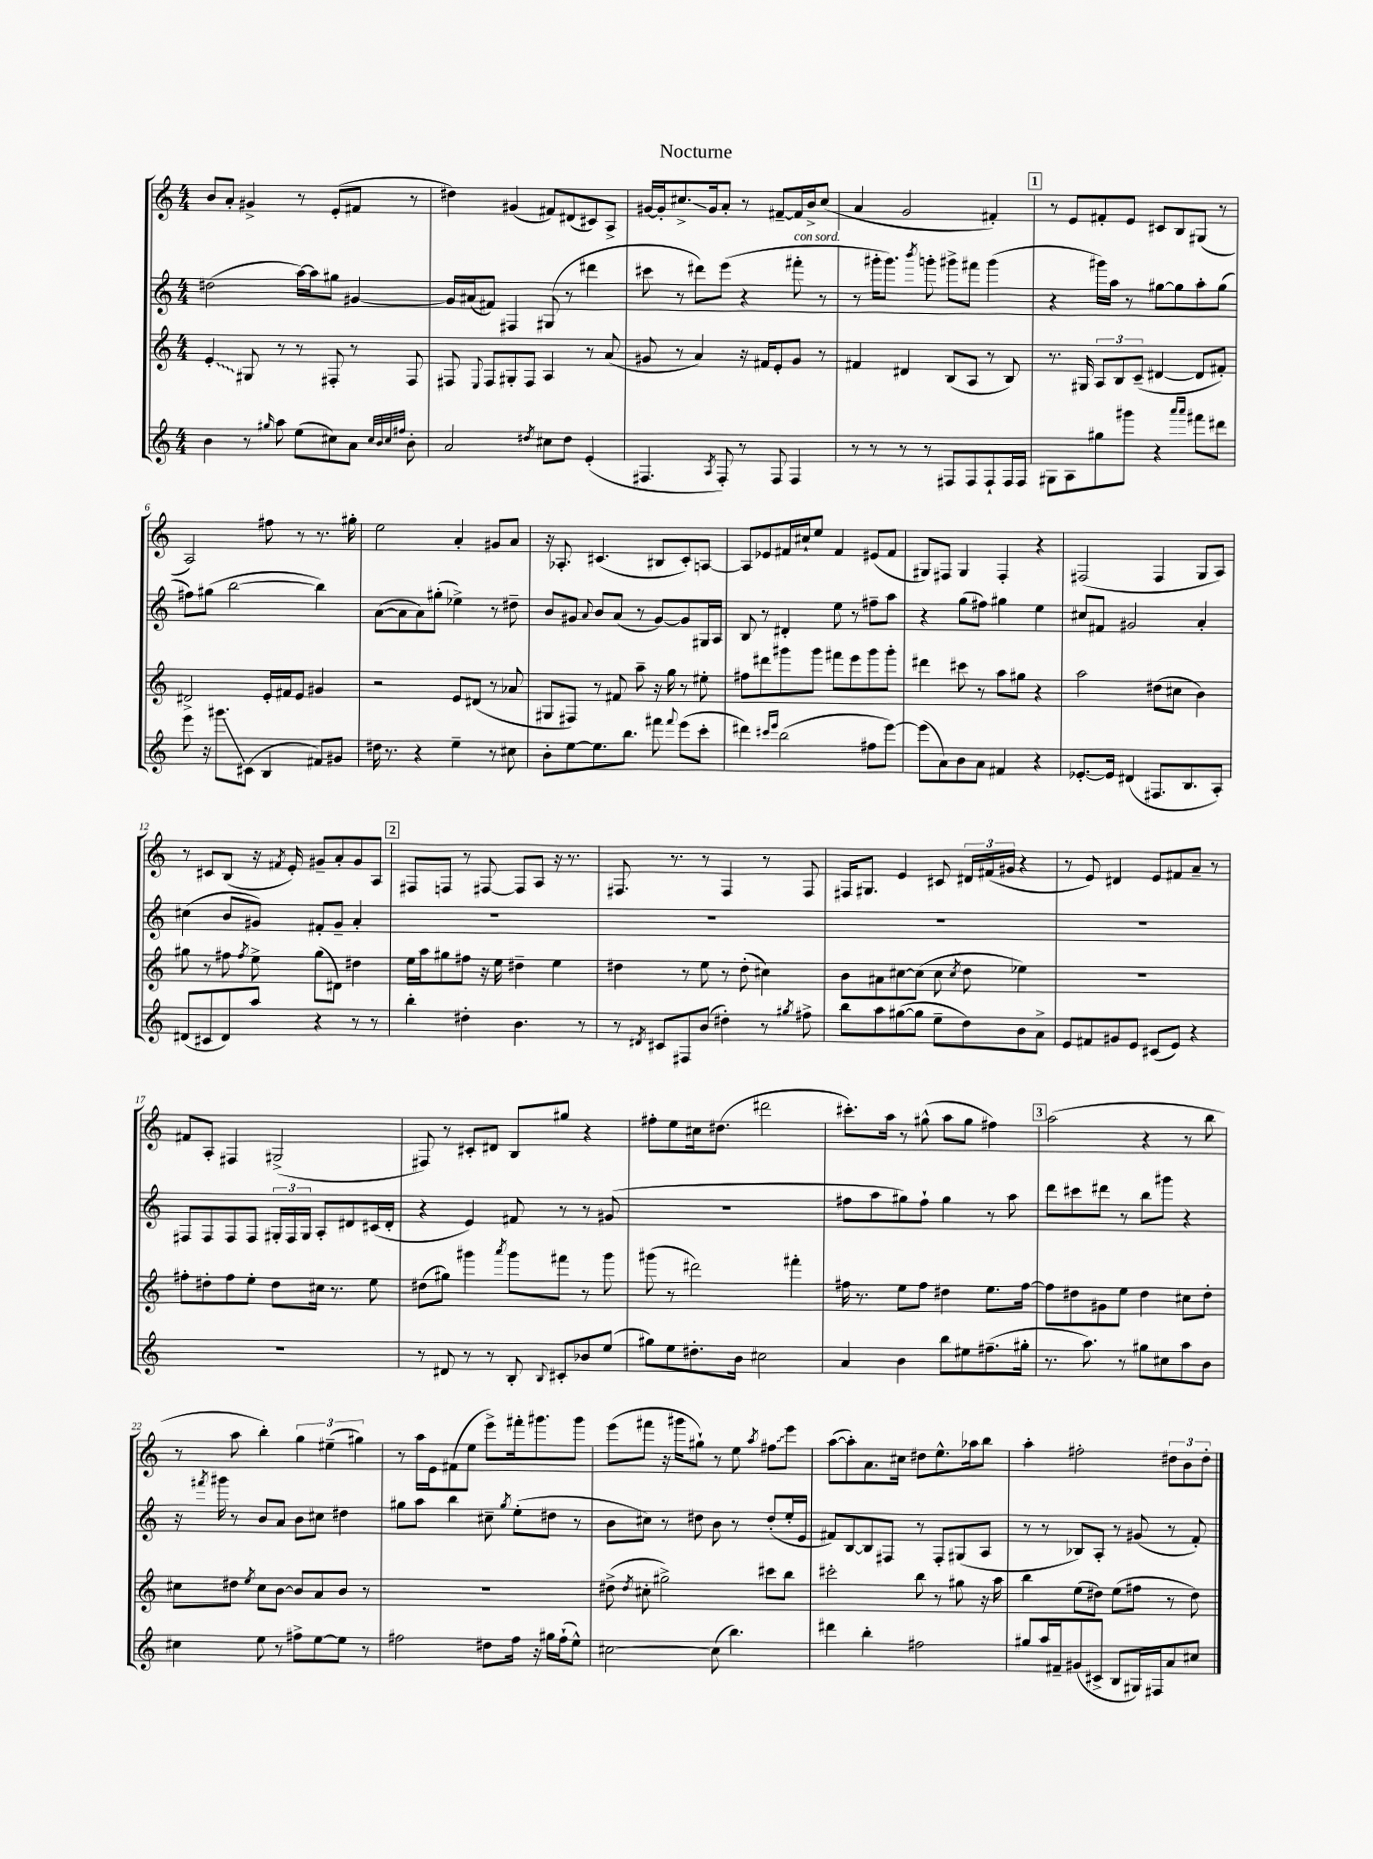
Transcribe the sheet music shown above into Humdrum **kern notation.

**kern	**kern	**kern	**kern
*staff4	*staff3	*staff2	*staff1
*clefG2	*clefG2	*clefG2	*clefG2
*k[]	*k[]	*k[]	*k[]
*M4/4	*M4/4	*M4/4	*M4/4
4b	4e'	(2dd#	8b
.	.	.	8a'
8r	8G#	.	4g#^
16qqgg#	.	.	.
8aa	8r	.	.
(8ee	8r	[16aa)	8r
.	.	16aa]	.
8cc#)	8F#'	8gg#	(8e'
8a	8r	[4g#	8f#
32qqcc#	.	.	.
32qqb	.	.	.
32qqcc#	.	.	.
32qqff#	.	.	.
8b'	8F#	.	8r
=	=	=	=
2a	8F#	16g#]	4dd#)
.	.	(16a#	.
.	8qqE	.	.
.	8F#	8f#)	.
.	8G#'	4F#	(4g#
.	8F#	.	.
8qdd#	.	.	.
8cc#	4A	(8G#	8f#)
8dd#	.	8r	(8d#
(4e'	8r	4ddd#	8c#)
.	(8a	.	8A^
=	=	=	=
4.F#	8g#	8ccc#	[16g#
.	.	.	16g#']
.	8r	8r	8.cc#^
.	4a)	8ddd#)	.
.	.	.	16g#
8qA	.	.	.
8F#')	.	(8eee	8a'
8r	16r	4r	8r
.	16f#	.	.
8F#	8e'	.	[8f#~
4F#	8g#	8fff#'	16f#]
.	.	.	16b^
.	8r	8r	(8cc#
=	=	=	=
8r	4f#	8r	4a
8r	.	16ggg#'	.
.	.	8.ggg#)	.
8r	4d#	.	2g
.	.	8qbbb	.
8r	.	8ggg'	.
8F#	(8B	8ggg#^	.
8F#	8A	8fff#	.
8F#`	8r	(4ggg#	4f#')
16F#	8B)	.	.
16F#	.	.	.
=	=	=	=
8G#	8.r	4r	8r
8A	.	.	8e
.	16G#	.	.
8gg#	12A	16ggg#)	8f#'
.	.	16aa	.
.	12B	.	.
8ggg#	.	8r	8e
.	(12c~	.	.
4r	[4d#	[8gg#	8c#
.	.	8gg#]	8B
16qqaaa	.	.	.
16qqaaa	.	.	.
8fff#	8d#]	8aa'	(8G#
8ddd#	8f#')	(8gg#	8r
=	=	=	=
8eee	2d#^	8ff#)	2A)
16r	.	(8gg#	.
8.ggg#	.	.	.
.	.	[2bb	.
(8c#	.	.	.
4B	16e'	.	8ff#
.	16f#	.	.
.	8e	.	8r
8f#)	4g#	4bb])	8.r
8g#	.	.	.
.	.	.	16gg#'
=	=	=	=
16dd#	2r	([8a	2ee
8.r	.	.	.
.	.	8a]	.
4r	.	8a)	.
.	.	(8gg#'	.
4ee~	8e	4ee-^)	4a'
.	(8d#	.	.
8r	8r	8r	8g#
8cc#	8a-	8dd#~	8a
=	=	=	=
8b'	8G#	8b	16r
.	.	.	8.A-'
[8ee	8F#)	8g#	.
.	.	8qqa	.
8.ee]	8r	8b	(4.c#
.	8f#	(8a	.
8.bb	.	.	.
.	8aa~	8r	.
8fff#	16r	[8g#)	8B#
.	16gg	.	.
8qqfff#	.	.	.
(8eee	8r	8g#]	8c#')
8ccc'	8ee#'	16G#	[8A
.	.	16A	.
=	=	=	=
4ddd#)	8ff#	8B	8A]
.	8ddd#	8r	8e-
16qqccc#	.	.	.
16qqeee	.	.	.
(2bb	8ggg#	4d#'	16f#
.	.	.	16cc#`
.	8ggg#	.	8ee
.	8fff#	8ee	4f#
.	8eee	8r	.
8ff#	8ggg#	8ff#~	(8e#
[8eee)	8ggg#'	8aa	8f#
=	=	=	=
(8eee]	4ddd#	4r	8G#)
8a)	.	.	8F#
8b	8ccc#	(8gg	4G#
8a	8r	8ff#)	.
4f#	8aa	4gg#	4F#'
.	8gg#	.	.
4r	4r	4ee	4r
=	=	=	=
[8.e-'	2aa	8cc#	(2F#
.	.	8f#	.
16e-]	.	.	.
(4d#	.	2g#	.
8.F#	(8dd#	.	4F#
.	8cc#	.	.
8.B	.	.	.
.	4b)	4a'	8G
8A')	.	.	8A)
=	=	=	=
(8d#	8gg#	(4cc#	8r
8c#	8r	.	8c#
8d#)	8ff#	8b	(8B
.	8qff#	.	.
8aa	8ee^	8g#)	16r
.	.	.	8qf#
.	.	.	16e')
4r	(8gg#	8f#'	8g#~
.	8d#)	8g#~	8a'
8r	4dd#	4a'	8g#
8r	.	.	8A
=	=	=	=
4bb'	16ee	1r	8F#
.	16aa	.	.
.	8gg#	.	8F
4dd#'	8ff#	.	8r
.	16r	.	[8F#
.	16ee	.	.
4.b	4dd#~	.	8F#]
.	.	.	8A
.	4ee	.	16r
.	.	.	8.r
8r	.	.	.
=	=	=	=
8r	4dd#	1r	8.F#
8qd#	.	.	.
8c#	.	.	.
.	.	.	8.r
8F#	8r	.	.
(8b	8ee	.	8r
4dd#')	8r	.	4F#
.	(8dd#'	.	.
8r	4cc#)	.	8r
8qgg#	.	.	.
8ff#^	.	.	8F#
=	=	=	=
8bb	8b	1r	16F#
.	.	.	8.G#
8aa	8a#	.	.
([8gg#	[8cc#	.	4e
8gg#]	(8cc#]	.	.
8ee~	8cc#	.	8c#
.	8qcc#	.	.
8dd)	8dd	.	24d#
.	.	.	(24f#
.	.	.	24g#
8b	4ee-)	.	4r
8a^	.	.	.
=	=	=	=
8e	1r	1r	8r
8f#	.	.	8e)
8g#	.	.	4d#
8e	.	.	.
(8c#	.	.	8e
8e)	.	.	8f#
4r	.	.	8a~
.	.	.	8r
=	=	=	=
1r	8ff#'	8F#	8f#
.	8dd#'	8F#	8A'
.	8ff#	8F#	4F#
.	8ee'	8F#	.
.	8dd#	24G#'	(2G#^
.	.	24F#	.
.	.	24G#	.
.	16cc#	8A'	.
.	8.r	.	.
.	.	8d#	.
.	8ee	(16c#	.
.	.	16d#'	.
=	=	=	=
8r	(8dd#	4r	8F#)
8d#	8gg#)	.	8r
8r	4ggg#	4e)	8c#'
8r	.	.	8d#
.	8qaaa	.	.
8B'	8ggg#	8f#	8B
8qqB	.	.	.
8c#'	8fff#	8r	8gg#
8b-	8r	8r	4r
(8ee	8ggg#	(8g#	.
=	=	=	=
8gg#)	(8ggg#	1r	8ff#'
8ee	8r	.	8ee
8.dd#'	2ddd#)	.	16cc#
.	.	.	(8.dd#
16b	.	.	.
2cc#	.	.	2ddd#
.	4fff#'	.	.
=	=	=	=
4a	16ff#	8ff#	8.ccc#')
.	8.r	.	.
.	.	8aa	.
.	.	.	16aa
4b	8ee	8gg#)	8r
.	8ff#	8ff#`	(8gg#^^
8bb	4dd#	4gg#	8aa
8ee#	.	.	8gg#
(8.ff#~	8.ee	8r	4ff#)
.	.	8aa	.
16gg#'	[16ff#	.	.
=	=	=	=
8.r	8ff#]	8ddd	(2aa
.	8dd#	8ccc#	.
8.aa)	.	.	.
.	8g#	8ddd#	.
8r	8ee	8r	.
8gg#	4dd#	8bb	4r
8cc#	.	8ggg#	.
8aa	8cc#	4r	8r
8b	8dd#'	.	8bb
=	=	=	=
4cc#	8cc#	16r	8r
.	.	8qfff#	.
.	.	16ggg#	.
.	8dd#	8r	8aa
.	8qee	.	.
8ee	8cc#	8b	4bb')
8r	[8b	8a	.
8ff#^	8b]	8b	6gg
[8ee	8a	8cc#	.
.	.	.	(6ee#~
8ee]	8b	4dd#	.
.	.	.	6gg#)
8r	8r	.	.
=	=	=	=
2ff#	1r	8gg#	8r
.	.	8aa	16aa
.	.	.	16e
.	.	4bb	(8f#
.	.	.	8ee
8dd#	.	8cc#~	8eee^)
.	.	8qgg#	.
16ff#	.	(8ee'	16fff#'
16r	.	.	8.ggg#
16gg#	.	8dd#	.
(16ff#`	.	.	.
8ee^^)	.	8r	8ggg#
=	=	=	=
[2cc#	(8dd#^	8b	(8eee
.	8qdd#	.	.
.	8cc#'	8cc#)	8fff#
.	2gg#^)	8r	16r
.	.	.	16ggg#
.	.	8dd#	8gg#`)
(8cc#]	.	8b	8r
4.bb)	.	8r	8ee
.	.	.	8qaa
.	8ccc#	(8dd#'	8ff#
.	8bb	16ee'	8eee
.	.	16e	.
=	=	=	=
4ddd#	2ccc#'	8f#)	([8aa
.	.	[8B	8aa'])
4bb'	.	8B]	8.a
.	.	8F#	.
.	.	.	16cc#
2ff#	8bb	8r	8dd#
.	8r	8F#'	8.ee^^
.	8gg#	(8G#	.
.	.	.	16aa-
.	16r	8A	8bb
.	16aa	.	.
=	=	=	=
8gg#	4bb	8r	4aa'
16aa	.	8r	.
16f#~	.	.	.
(8g#	(8ee	8B-)	2ff#'
8c#^	8dd#)	8A'	.
8B	(8ee	8r	.
16G#)	8ff#	(8g#	.
16F#	.	.	.
8a	8r	8r	12dd#
.	.	.	12b
8cc#	8dd#)	8f')	.
.	.	.	12dd#'
==	==	==	==
*-	*-	*-	*-
